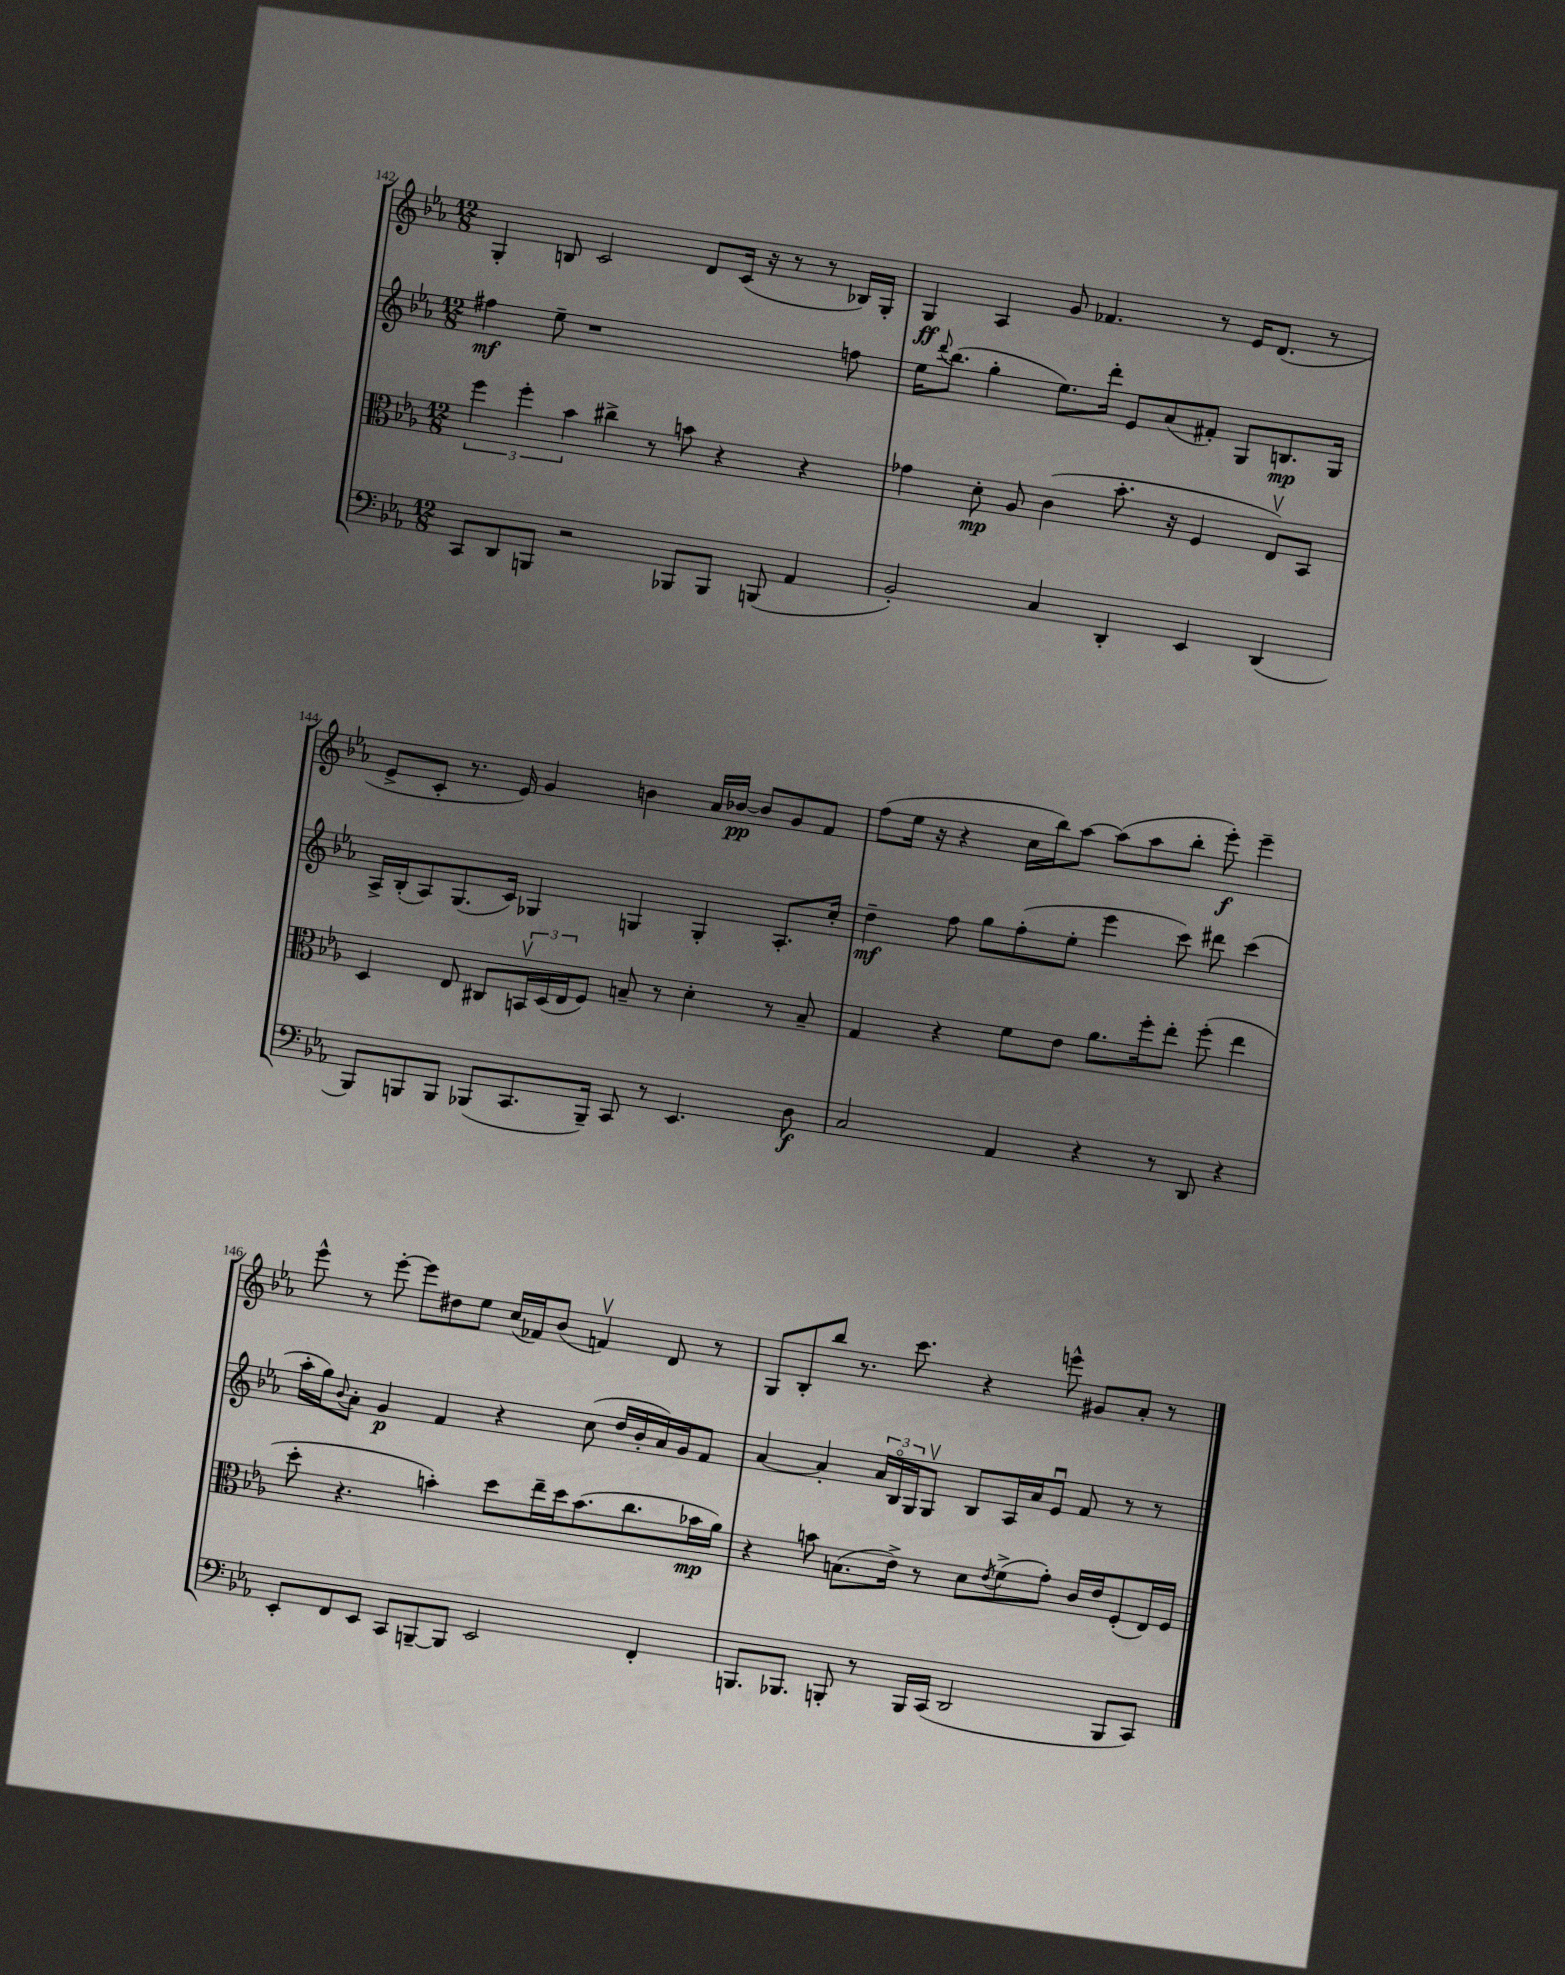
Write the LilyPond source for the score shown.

<<
\new StaffGroup <<
\new Staff = "s0" {
    \clef treble \key ees \major \numericTimeSignature \time 12/8
    g4-. b8 c'2 d'8 c'16( r16 r8 r8 bes16) g16-. |
    g4\ff aes4 g'8 fes'4. r8 ees'16 d'8.( r8 |
    ees'8-> c'8-. r8. ees'16) g'4 b'4 aes'16 bes'16~\pp bes'8 g'8 f'8 |
    f''8( ees''16 r16 r4 c''16 bes''16) aes''8~ aes''8( aes''8 bes''8-. ees'''8-.\f) ees'''4-- |
    ees'''8-^ r8 ees'''8~-. ees'''8 dis''8 ees''8 c''16( fes'16) bes'8( f'4\upbow) d'8 r8 |
    g8 bes8-. bes''8 r8. c'''8. r4 e'''8-^ gis'8 aes'8-. r8 \bar "|." |
}
\new Staff = "s1" {
    \clef treble \key ees \major \numericTimeSignature \time 12/8
    fis''4\mf ees''8-- r1 f''8 |
    ees''16 \appoggiatura { d'''8 } bes''8.( g''4-. ees''8.) d'''16-. ees'8 aes'8( fis'8-.) g8 b8.\mp g16 |
    aes16-> bes16-.( aes8) g8.( c'16) ges4 g4 g4-. aes8.-. c''16-. |
    d''4--\mf f''8 g''8 f''8-.( ees''8-. ees'''4 c'''8) dis'''8 c'''4( |
    aes''16-. g''16) \appoggiatura { bes'8 } aes'8-. g'4\p f'4 r4 c''8( d''16 bes'16-. aes'16) g'16 f'8 |
    aes'4~ aes'4-. \tuplet 3/2 { aes'16 bes16\flageolet g16 } g8\upbow bes8 aes16 aes'16 ees'8\downbow f'8 r8 r8 \bar "|." |
}
\new Staff = "s2" {
    \clef alto \key ees \major \numericTimeSignature \time 12/8
    \tuplet 3/2 { f''4 f''4-. bes'4 } cis''4-> r8 b'8 r4 r4 |
    ges'4 d'8-.\mp aes8 c'4( bes'8.-. r16 f4 ees8\upbow) bes,8 |
    d4 ees8 cis8 \tuplet 3/2 { b,16\upbow d16( ees16 } f8) b8-- r8 d'4-. r8 b8-- |
    g4 r4 f'8 ees'8 aes'8. f''16-. ees''8-. f''8-.( ees''4 |
    d''8-. r4. b'4-.) d''8 ees''16-- d''16 b'8.( c''8. bes'16\mp aes'16) |
    r4 b'8 b8.( ees'16->) r8 d'8 \acciaccatura { ees'8 } f'8->( g'8-.) c'16 ees'16 f8-.( ees16) f16 \bar "|." |
}
\new Staff = "s3" {
    \clef bass \key ees \major \numericTimeSignature \time 12/8
    c,8 d,8 b,,8 r2 bes,,8 bes,,8 b,,8( aes,4 |
    bes,2-.) c4 d,4-. ees,4 d,4( |
    bes,,8) b,,8 b,,8 bes,,8( c,8. bes,,16--) c,8 r8 ees,4. d8\f |
    c2 aes,4 r4 r8 d,8 r4 |
    ees,8-. f,8 ees,8 c,8 b,,8~-- b,,8 ees,2 f,4-. |
    b,,8. bes,,8. b,,8-. r8 b,,16 c,16( d,2 b,,8 c,8) \bar "|." |
}
>>
>>
\layout { \context { \Score currentBarNumber = #142 } }
